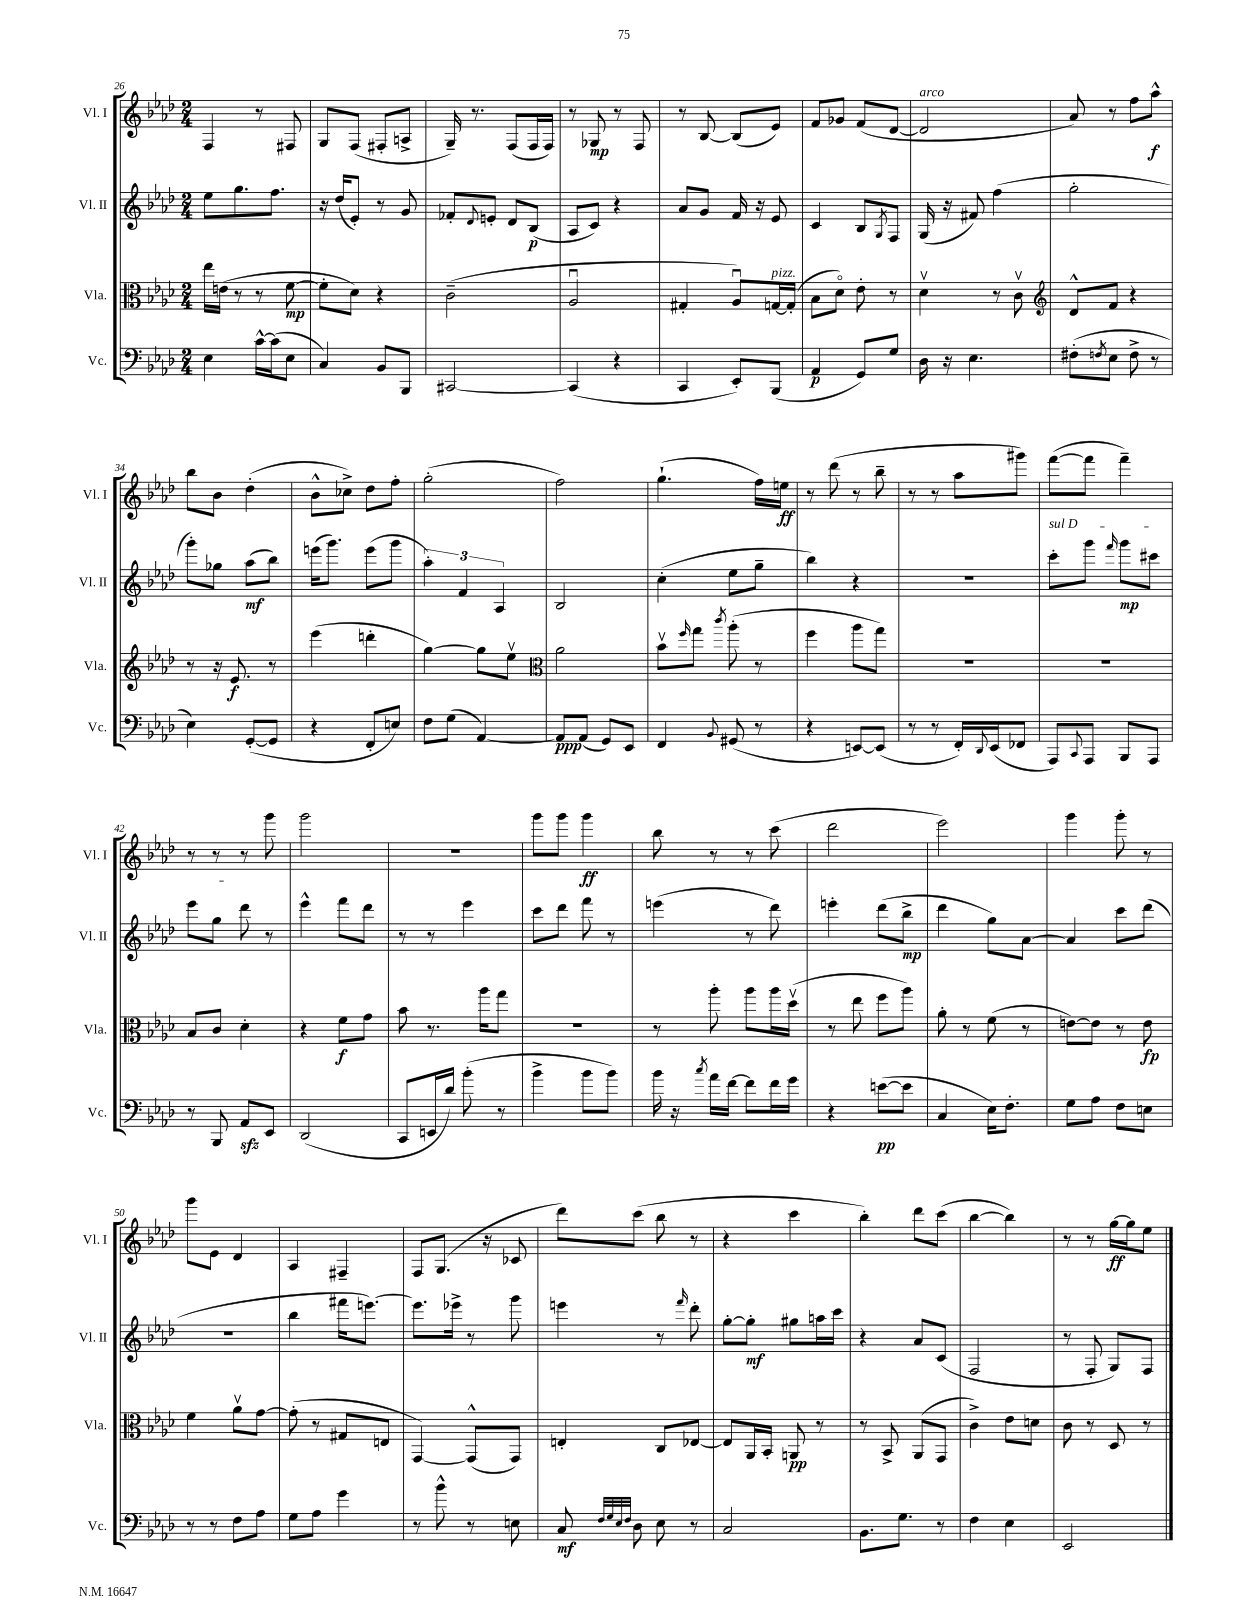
<<
\new StaffGroup <<
\new Staff = "s0" \with { instrumentName = "Vl. I" shortInstrumentName = "Vl. I" } {
    \clef treble \key aes \major \numericTimeSignature \time 2/4
    f4 r8 fis8 |
    g8 f8( fis8-. a8-> |
    g16--) r8. f8( f16 f16) |
    r8 ges8\mp r8 f8 |
    r8 bes8~ bes8( ees'8) |
    f'8 ges'8 f'8( des'8~ |
    des'2^\markup { \italic "arco" } |
    aes'8) r8 f''8 aes''8-^\f |
    bes''8 bes'8 des''4-.( |
    bes'8-^ ces''8->) des''8 f''8-. |
    g''2-.( |
    f''2) |
    g''4.-!( f''16) e''16\ff |
    r8 des'''8( r8 bes''8-- |
    r8 r8 aes''8 gis'''8) |
    f'''8~( f'''8 f'''4--) |
    r8 r8 r8 g'''8 |
    g'''2 |
    R2 |
    g'''8 g'''8 g'''4\ff |
    bes''8 r8 r8 c'''8( |
    des'''2 |
    ees'''2) |
    g'''4 g'''8-. r8 |
    g'''8 ees'8 des'4 |
    aes4 fis4-- |
    f8 g8.( r16 ces'8 |
    des'''8) c'''8( bes''8 r8 |
    r4 c'''4 |
    bes''4-.) des'''8 c'''8( |
    bes''4~ bes''4) |
    r8 r8 g''16~\ff g''16 ees''8 \bar "|." |
}
\new Staff = "s1" \with { instrumentName = "Vl. II" shortInstrumentName = "Vl. II" } {
    \clef treble \key aes \major \numericTimeSignature \time 2/4
    ees''8 g''8. f''8. |
    r16 des''16( ees'8-.) r8 g'8 |
    fes'8-. \appoggiatura { des'8 } e'8-. des'8 bes8\p( |
    aes8 c'8) r4 |
    aes'8 g'8 f'16 r16 ees'8 |
    c'4 bes8 \acciaccatura { g8 } f8 |
    g16( r16 fis'8) f''4( |
    g''2-. |
    g'''8-.) ges''8 aes''8\mf( bes''8) |
    e'''16( g'''8.) e'''8( g'''8 |
    \tuplet 3/2 { aes''4-.) f'4 aes4 } |
    bes2 |
    c''4-.( ees''8 g''8-- |
    bes''4) r4 |
    R2 |
    \once \override TextSpanner.bound-details.left.text = \markup { \italic "sul D" } c'''8-.\startTextSpan g'''8 \grace { f'''16 } g'''8\mp cis'''8 |
    ees'''8 g''8 des'''8\stopTextSpan r8 |
    ees'''4-^ f'''8 des'''8 |
    r8 r8 ees'''4 |
    c'''8 des'''8 f'''8 r8 |
    e'''4( r8 des'''8) |
    e'''4-. des'''8( bes''8->\mp |
    des'''4 g''8) aes'8~ |
    aes'4 c'''8 des'''8( |
    R2 |
    bes''4 fis'''16 e'''8.~) |
    e'''8. ees'''16-> r8 g'''8 |
    e'''4 r8 \grace { f'''16 } des'''8-. |
    g''8~-. g''8-.\mf gis''8 a''16 c'''16 |
    r4 aes'8 c'8( |
    f2 |
    r8 f8-. g8) f8 \bar "|." |
}
\new Staff = "s2" \with { instrumentName = "Vla." shortInstrumentName = "Vla." } {
    \clef alto \key aes \major \numericTimeSignature \time 2/4
    ees''16 e'16( r8 r8 f'8~\mp |
    f'8-. des'8) r4 |
    c'2--( |
    aes2\downbow |
    gis4-. aes8\downbow) g16~^\markup { \italic "pizz." } g16-.( |
    bes8 des'8\flageolet) ees'8-. r8 |
    des'4\upbow r8 c'8\upbow |
    \clef treble des'8-^ f'8 r4 |
    r8 r16 ees'8.\f r8 |
    ees'''4( d'''4-. |
    g''4~) g''8 ees''8\upbow |
    \clef alto aes'2 |
    bes'8\upbow \grace { f''16 } g''8 \acciaccatura { c'''8 } aes''8-.( r8 |
    f''4 aes''8 g''8) |
    r2 |
    R2 |
    bes8 c'8 des'4-. |
    r4 f'8\f g'8 |
    bes'8 r8. aes''16 g''8 |
    r2 |
    r8 aes''8-. aes''8 aes''16 des''16\upbow( |
    r8 ees''8 f''8 aes''8) |
    aes'8-. r8 f'8( r8 |
    e'8~) e'8 r8 e'8\fp |
    f'4 aes'8\upbow g'8~ |
    g'8-.( r8 gis8 e8 |
    g,4~) g,8-^( g,8) |
    e4-. c8 ees8~ |
    ees8 aes,16 bes,16-. a,8\pp r8 |
    r8 bes,8-> aes,8( g,8 |
    c'4->) ees'8 d'8 |
    c'8 r8 des8 r8 \bar "|." |
}
\new Staff = "s3" \with { instrumentName = "Vc." shortInstrumentName = "Vc." } {
    \clef bass \key aes \major \numericTimeSignature \time 2/4
    ees4 c'16~-^ c'16( ees8 |
    c4) bes,8 bes,,8 |
    cis,2~ |
    cis,4( r4 |
    c,4 ees,8-.) bes,,8( |
    aes,4\p g,8) g8 |
    des16 r16 ees4. |
    fis8-.( \acciaccatura { f8 } ees8 f8-> r8 |
    ees4) g,8~-.( g,8 |
    r4 f,8-. e8) |
    f8 g8( aes,4~) |
    aes,8\ppp aes,8( g,8) ees,8 |
    f,4 \appoggiatura { bes,8 } gis,8( r8 |
    r4 e,8~) e,8( |
    r8 r8 f,16-.) \appoggiatura { des,8 } ees,16( fes,8 |
    aes,,8) \appoggiatura { c,8 } aes,,8 bes,,8 aes,,8 |
    r8 bes,,8 aes,8\sfz ees,8 |
    des,2( |
    c,8 e,16 des'16) bes'8-.( r8 |
    bes'4-> bes'8 bes'8) |
    bes'16 r16 \acciaccatura { c''8 } aes'16 f'16~ f'8 f'16 g'16 |
    r4 e'8~\pp( e'8 |
    c4 ees16) f8.-. |
    g8 aes8 f8 e8 |
    r8 r8 f8 aes8 |
    g8 aes8 g'4 |
    r8 bes'8-^ r8 e8 |
    c8\mf \grace { f32 g32 ees32 f32 } des8 ees8 r8 |
    c2 |
    bes,8. g8. r8 |
    f4 ees4 |
    ees,2 \bar "|." |
}
>>
>>
\layout { \context { \Score currentBarNumber = #26 } }
